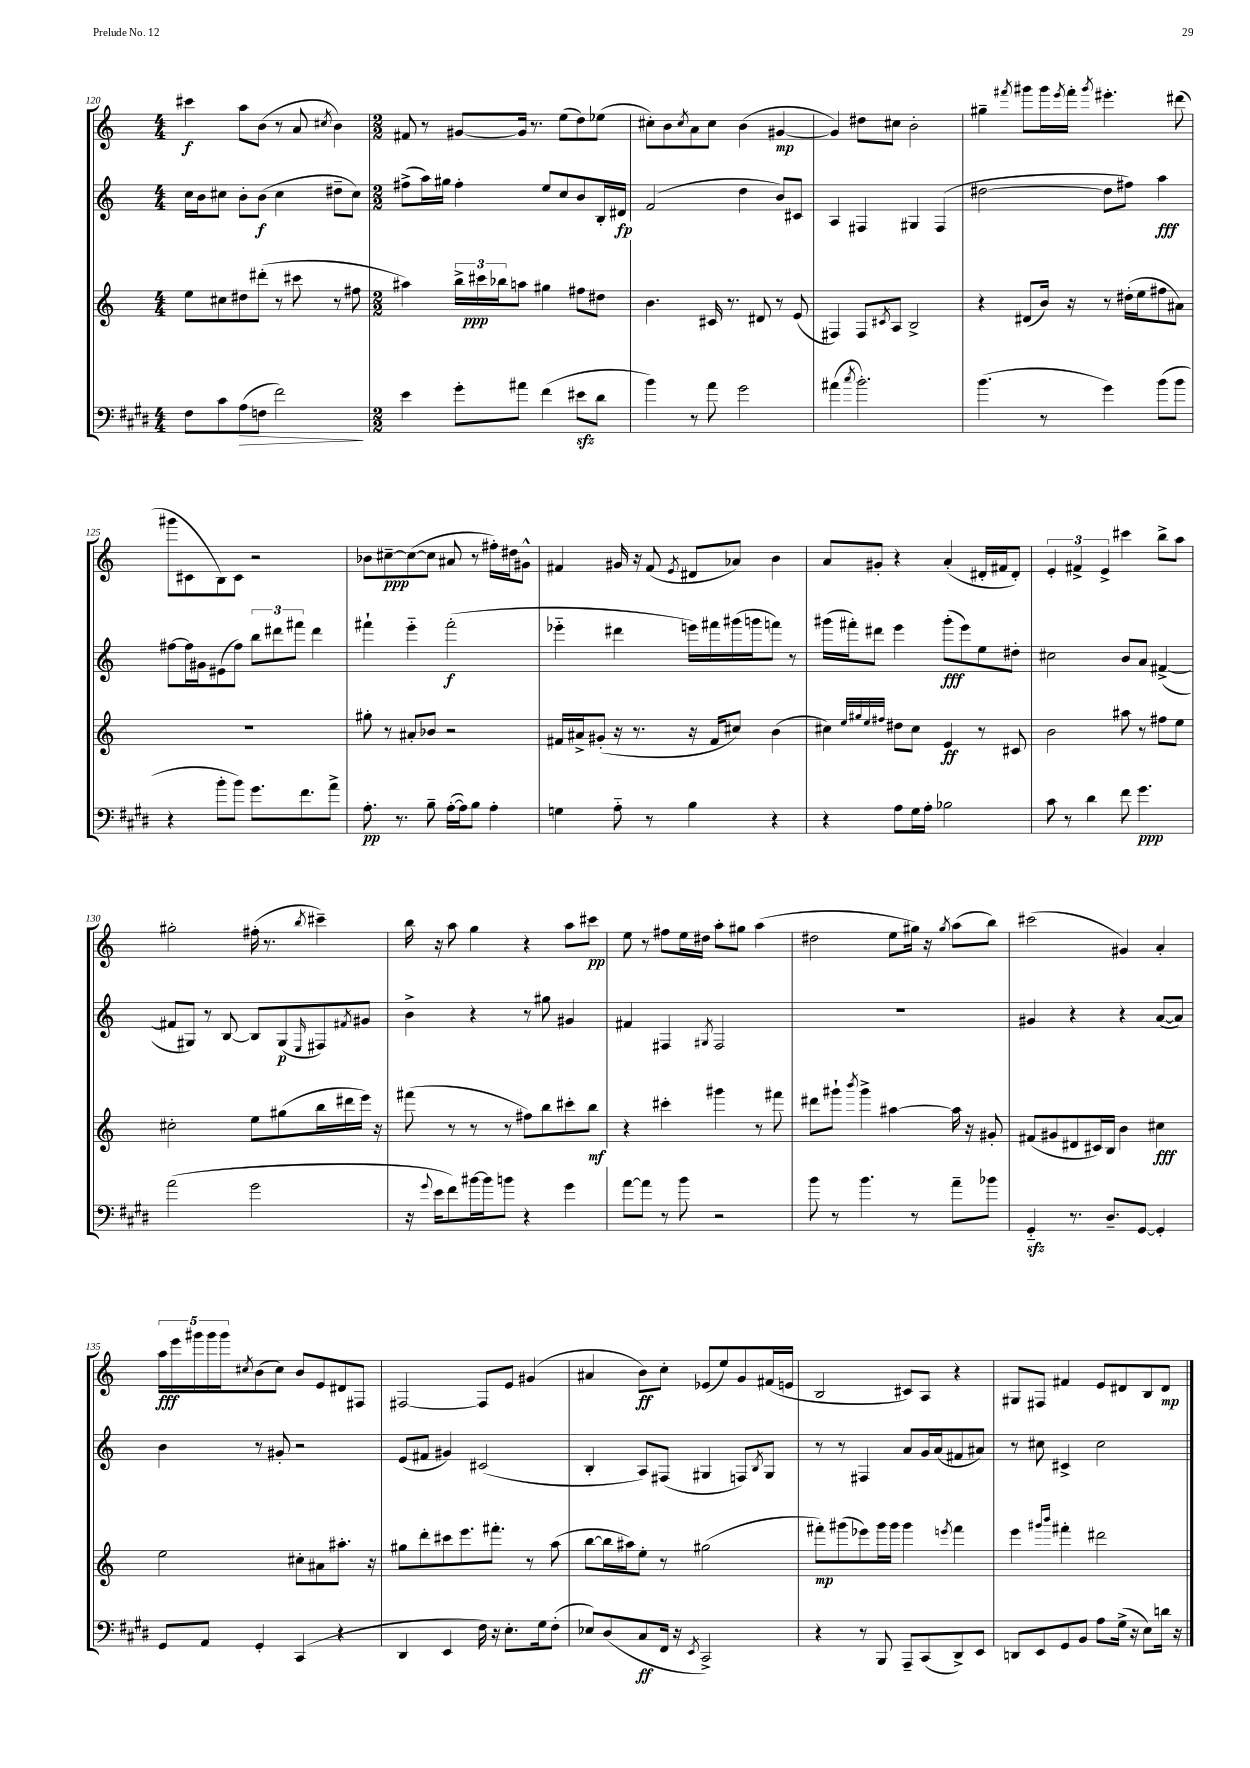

**kern	**kern	**kern	**kern
*staff4	*staff3	*staff2	*staff1
*clefF4	*clefG2	*clefG2	*clefG2
*k[f#c#g#d#]	*k[]	*k[]	*k[]
*M4/4	*M4/4	*M4/4	*M4/4
8F#	8ee	16cc	4ccc#
.	.	16b	.
8c#	8cc#	8cc#	.
(8A	8dd#	8b'	8aa
8F	(8ddd#'	(8b	(8b
2f#)	8r	4cc#	8r
.	8ccc#	.	8a
.	.	.	8qcc#
.	8r	8dd#~	4b)
.	8ff#	8cc#)	.
=	=	=	=
*M2/2	*M2/2	*M2/2	*M2/2
4e	4aa#)	(8ff#^	8f#
.	.	16aa)	8r
.	.	16gg#	.
8g#'	24bb^	4ff#'	[8g#
.	24ccc#	.	.
.	24bb-	.	.
8a#	8aa	.	16g#]
.	.	.	8.r
(4f#	4gg#	8ee	.
.	.	8cc	(8ee
8e#	8ff#	8b	8dd)
8d#	8dd#	16B'	(8ee-
.	.	16d#	.
=	=	=	=
4b)	4.b	(2f	8cc#')
.	.	.	8b
.	.	.	8qcc#
8r	.	.	8a
8a	16c#	.	8cc#
.	8.r	.	.
2g#	.	4dd	(4b
.	8d#	.	.
.	8r	8b)	[4g#
.	(8e	8c#	.
=	=	=	=
(4a#	4F#)	4A	4g#])
8qcc#	.	.	.
2.b')	8F#	4F#	8dd#
.	8qc#	.	.
.	8A	.	8cc#
.	2B^	4G#	2b'
.	.	(4F#	.
=	=	=	=
(4.b	4r	[2dd#	4gg#~
.	.	.	8qfff#
.	(8d#	.	8ggg#
8r	16b)	.	16ggg#
.	.	.	8qeee
.	16r	.	16fff#'
.	.	.	8qggg#
4g#)	8r	8dd#]	4.eee#'
.	(16dd#'	8ff#)	.
.	16ee	.	.
(8b	8ff#	4aa	.
8b	8a#)	.	(8ddd#
=	=	=	=
4r	1r	[8ff#	8ggg#
.	.	16ff#]	8c#
.	.	16g#	.
8b'	.	(8e#	8B)
8b)	.	8ff#)	8c#
8.g#	.	12bb	2r
.	.	12ddd#	.
.	.	12fff#	.
8.f#	.	.	.
.	.	4ddd#	.
8a^	.	.	.
=	=	=	=
8.A'	8gg#'	4fff#`	8b-
.	8r	.	[8cc#~
8.r	.	.	.
.	8a#'	4eee'~	(8cc#_
8B~	8b-	.	8cc#]
([16A'	2r	(2fff#'	8a#
16A])	.	.	.
8B	.	.	8r
4A'	.	.	16ff#')
.	.	.	16dd#
.	.	.	8g#^^
=	=	=	=
4G	16f#	4eee-'~	4f#
.	16a#^	.	.
.	(8g#'	.	.
8A'~	16r	4ddd#	16g#
.	8.r	.	16r
8r	.	.	(8f#
.	.	.	8qe
4B	16r	16eee)	8d#
.	16f#	16fff#	.
.	8cc#)	(16ggg#	8a-)
.	.	16ggg	.
4r	(4b	8fff)	4b
.	.	8r	.
=	=	=	=
4r	4cc#)	(16ggg#	8a
.	.	16fff#')	.
.	.	8ddd#	8g#'
.	32qqee	.	.
.	32qqgg#	.	.
.	32qqee	.	.
.	32qqff#	.	.
8A	8dd#	4eee	4r
16G#	8cc#	.	.
16A'	.	.	.
2B-	4e	(8ggg#'	(4a'
.	.	8eee)	.
.	8r	8ee	16d#'
.	.	.	16f#
.	8c#	8dd#'	8d#')
=	=	=	=
8c#	2b	2cc#	6e'
8r	.	.	.
.	.	.	6f#^
4d#	.	.	.
.	.	.	6e^
8f#	8aa#	8b	4ccc#
4.g#	8r	8a	.
.	8ff#	([4f#^	8bb^
.	8ee	.	8aa
=	=	=	=
(2a	2cc#'	8f#]	2gg#'
.	.	8G#)	.
.	.	8r	.
.	.	[8B	.
2g#	8ee	8B]	(16ff#'
.	.	.	8.r
.	(8gg#	(8G#	.
.	.	16qqE	8qbb
.	16bb	8F#)	4ccc#~)
.	16ddd#	.	.
.	.	8qf#	.
.	16eee)	8g#	.
.	16r	.	.
=	=	=	=
16r	(8fff#	4b^	16bb
8qqg#	.	.	.
16e	.	.	16r
8f#)	8r	.	8aa
[16b#	8r	4r	4gg
16b#]	.	.	.
8b	8r	.	.
4r	8ff#)	8r	4r
.	8bb	8gg#	.
4g#	8ccc#'	4g#	8aa
.	8bb	.	8ccc#
=	=	=	=
[8a	4r	4f#	8ee
8a]	.	.	8r
8r	4ccc#'	4F#	8ff#
8b	.	.	16ee
.	.	.	16dd#
.	.	8qG#	.
2r	4ggg#	2F#	8aa'
.	.	.	8gg#
.	8r	.	(4aa
.	8fff#	.	.
=	=	=	=
8b	8ddd#	1r	2dd#
8r	8ggg#`	.	.
.	8qbbb	.	.
4.b	4ggg#^	.	.
.	[4aa#	.	8ee
8r	.	.	16gg#)
.	.	.	16r
.	.	.	8qgg#
8a~	16aa#]	.	(8aa
.	16r	.	.
8b-	8g#'	.	8bb)
=	=	=	=
4GG#'~	(8f#	4g#	(2ccc#
.	8g#	.	.
8.r	8d#	4r	.
.	16c#)	.	.
8.D#~	16B	.	.
.	4b	4r	4g#)
[8GG#	.	.	.
4GG#']	4cc#	([8a	4a'
.	.	8a])	.
=	=	=	=
8GG#	2ee	4b	20aa
.	.	.	20eee
.	.	.	20ggg#
8AA	.	.	.
.	.	.	20ggg#
.	.	.	20ggg#
.	.	.	8qcc#
4GG#'	.	8r	(8b
.	.	8g#'	8cc#)
(4CC#	8cc#'	2r	8b
.	8a#	.	8e
4r	8.aa#'	.	8d#
.	.	.	8F#
.	16r	.	.
=	=	=	=
4DD#	8gg#	(8e	[2F#
.	8ddd'	8f#	.
4EE	8ccc#	4g#)	.
.	8.eee	.	.
16F#)	.	(2c#	8F#]
16r	8.fff#'	.	.
8.E'	.	.	8e
.	8r	.	(4g#
16G#	.	.	.
(8F#'	(8aa	.	.
=	=	=	=
8E-)	[8bb	4B'	4a#
(8D#	16bb]	.	.
.	16aa#)	.	.
8C#	8ee'	8A)	8b)
16FF#	8r	(8F#	8cc'
16r	.	.	.
8qEE	.	.	.
2CC#^)	(2gg#	4G#	(8e-
.	.	.	8ee)
.	.	8F)	8g
.	.	8qB	.
.	.	8G#	(16f#
.	.	.	16e
=	=	=	=
4r	8fff#')	8r	2B
.	(8ggg#	8r	.
8r	8eee-)	4F#	.
8BBB	16ggg#	.	.
.	16ggg#	.	.
8AAA~	4ggg#	8a	8c#)
(8CC#	.	16g	8A
.	.	(16a	.
.	8qeee	.	.
8DD#^)	4fff#	8f#	4r
8EE	.	8a#)	.
=	=	=	=
8DD	4eee	8r	8G#
8EE	.	8cc#	8F#
.	16qqggg#	.	.
.	16qqbbb	.	.
8GG#	4fff#'	4c#^	4f#
8BB	.	.	.
8A	2ddd#	2cc#	8e
(16G#^	.	.	8d#
16r	.	.	.
8E)	.	.	8B
16d	.	.	8d#
16r	.	.	.
==	==	==	==
*-	*-	*-	*-
